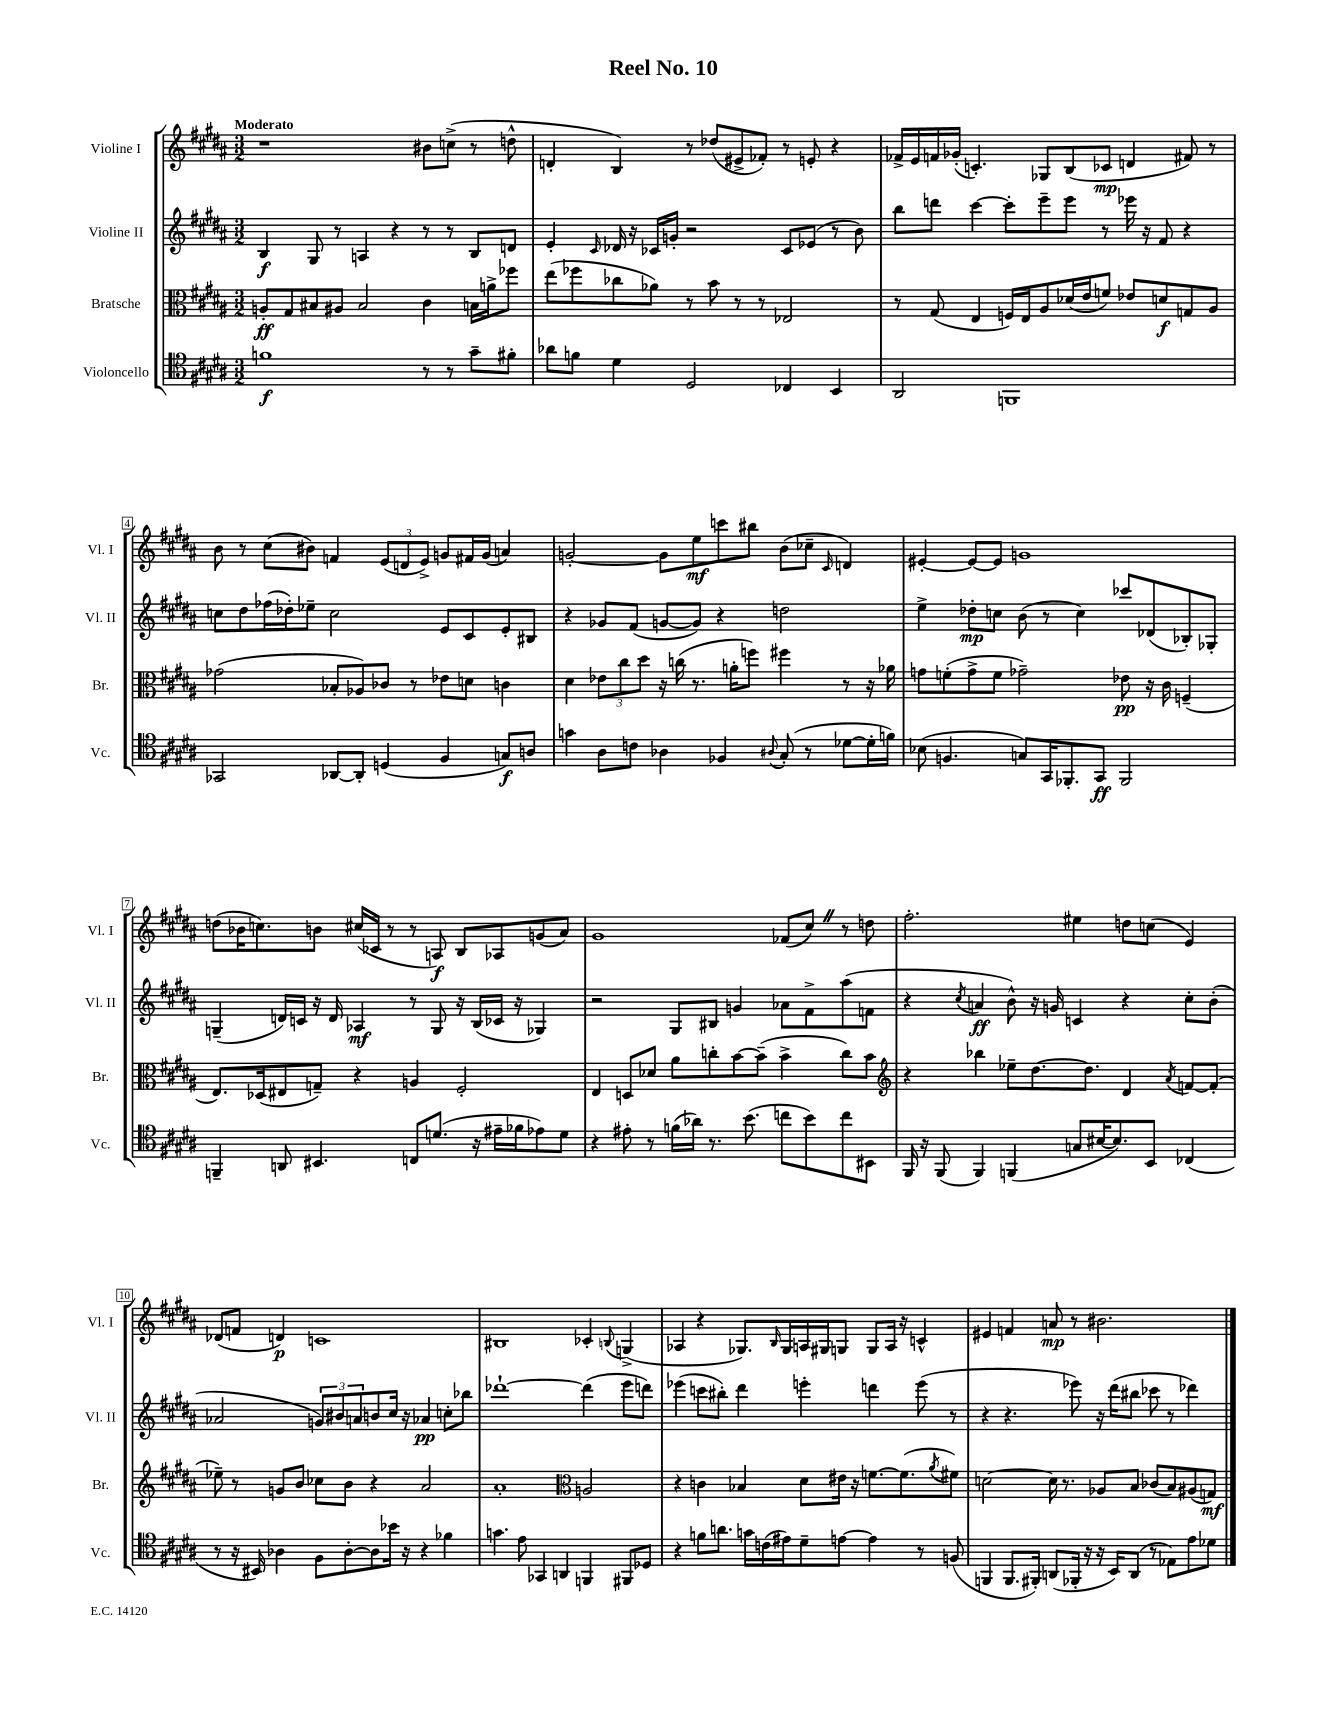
\header { title = "Reel No. 10" }
<<
\new StaffGroup <<
\new Staff = "s0" \with { instrumentName = "Violine I" shortInstrumentName = "Vl. I" } {
    \clef treble \key b \major \numericTimeSignature \time 3/2 \tempo "Moderato"
    r1 bis'8 c''8->( r8 d''8-^ |
    d'4-. b4) r8 des''8( eis'8-> fes'8-.) r8 e'8-. r4 |
    fes'16-> e'16 f'16 ges'16-.( c'4.-.) ges8 b8( ces'8\mp d'4 fis'8) r8 |
    b'8 r8 cis''8( bis'8) f'4 \tuplet 3/2 { e'8( d'8 e'8->) } g'8 fis'16 g'16( a'4) |
    g'2~-. g'8 e''8\mf c'''8 bis''8 b'8( ces''8-- \grace { cis'16 } d'4) |
    eis'4~-. eis'8~ eis'8 g'1 |
    d''8( bes'16 c''8.) b'8 cis''16( ces'16 r8 r8 a8\f) b8 aes8 g'8( ais'8) |
    gis'1 fes'8( cis''8) \once \override BreathingSign.text = \markup { \musicglyph "scripts.caesura.straight" } \breathe r8 d''8 |
    fis''2.-. eis''4 d''8 c''8( e'4) |
    des'8( f'8 d'4\p) c'1 |
    bis1 ces'4-. \appoggiatura { b8 } g4->( |
    aes4 r4 ges8.) \grace { b16 } ges16 a16 gis16 g8 g8 a16 r16 c'4-^ |
    eis'4 f'4 a'8\mp r8 bis'2. \bar "|." |
}
\new Staff = "s1" \with { instrumentName = "Violine II" shortInstrumentName = "Vl. II" } {
    \clef treble \key b \major \numericTimeSignature \time 3/2
    b4\f gis8 r8 a4 r4 r8 r8 b8 d'8 |
    e'4-. \grace { cis'16 } des'16 r16 ces'16 g'16-. r2 ces'8 ees'8( r8 b'8) |
    b''8 d'''8 cis'''4~ cis'''8-. e'''8-- e'''8 r8 ees'''16 r16 fis'8 r4 |
    c''8 dis''8 fes''16( des''16-.) ees''8-- c''2 e'8 cis'8 e'8-. bis8 |
    r4 ges'8 fis'8( g'8~ g'8) r4 d''2 |
    e''4-> des''8-.\mp c''8 b'8( r8 c''4) ces'''8 des'8( bes8-.) ges8-. |
    g4--( d'16) c'16 r16 d'16 aes4\mf r8 g8 r16 b16( ces'16 r16 ges4) |
    r2 gis8 bis8 g'4 aes'8 fis'8-> ais''8( f'8 |
    r4 \acciaccatura { cis''8 } a'4\ff b'8-^) r16 g'16 c'4 r4 cis''8-. b'8-.( |
    aes'2 \tuplet 3/2 { g'8) bis'8 a'8 } b'8 cis''16 r16 aes'4\pp c''8-. bes''8 |
    des'''1~-! des'''4( e'''8 d'''8) |
    ees'''4( c'''8 bis''8-.) dis'''4 e'''4-. d'''4 e'''8( r8 |
    r4 r4. ees'''8) r16 dis'''16( bis''8 ces'''8 r8 des'''4) \bar "|." |
}
\new Staff = "s2" \with { instrumentName = "Bratsche" shortInstrumentName = "Br." } {
    \clef alto \key b \major \numericTimeSignature \time 3/2
    a8-.\ff gis8 bis8 ais8 bis2 cis'4 b16 a'16-> fes''8 |
    e''8( fes''8 ces''8 aes'8) r8 b'8 r8 r8 ees2 |
    r8 gis8( e4 f16) e16 ais8 des'16( e'16 f'8) ees'8 d'8\f g8 ais8 |
    ges'2( bes8-. aes8) ces'8 r8 ees'8 d'8 c'4 |
    dis'4 \tuplet 3/2 { ees'8 cis''8 dis''8 } r16 c''16( r8. a'16-. f''8) fis''4 r8 r16 aes'16 |
    g'8 f'8-.( g'8-> f'8 ges'2--) ees'8\pp r16 cis'16 f4--( |
    e8.) des16( eis8 g8--) r4 a4 fis2-. |
    e4 d8 des'8 ais'8 c''8-. b'8~ b'8--( b'4-> c''8) b'8 |
    \clef treble r4 bes''4 ees''8-- dis''8.~ dis''8. dis'4 \acciaccatura { ais'8 } f'8~ f'8-.( |
    ees''8--) r8 g'8 b'8 ces''8 b'8 r4 ais'2 |
    ais'1-. \clef alto a2 |
    r4 c'4 bes4 dis'8 eis'16 r16 f'8.~ f'8.( \acciaccatura { ais'8 } fis'8) |
    d'2~ d'16 r8. aes8 b8 ces'8( b8) ais8( g8\mf) \bar "|." |
}
\new Staff = "s3" \with { instrumentName = "Violoncello" shortInstrumentName = "Vc." } {
    \clef tenor \key b \major \numericTimeSignature \time 3/2
    f'1\f r8 r8 gis'8-- fis'8-. |
    aes'8 f'8 dis'4 dis2 ces4 b,4 |
    ais,2 f,1 |
    ges,2 aes,8~ aes,8-. d4( fis4 g8\f) a8 |
    g'4 ais8 c'8 aes4 fes4 \appoggiatura { ais8 } gis8-.( r8 des'8~ des'16-. f'16) |
    bes8( f4. g8) gis,16 fes,8.-. gis,8\ff fes,2 |
    f,4-- a,8 bis,4. c8 d'8.( r16 eis'16-- fes'16 ees'8) d'8 |
    r4 eis'8-. r8 f'16( aes'16) r8. b'8.( c''8 b'8) c''8 bis,8 |
    fis,16 r16 fis,8( fis,4) f,4( g8 bis16~ bis8.) b,8 ces4( |
    r8 r16 bis,16) aes4 fis8 aes8~-. aes8 bes'16 r16 r4 fes'4 |
    g'4. e'8 ges,4 a,4 f,4 fis,8 des8 |
    r4 f'8 a'8. g'16 c'16( eis'16) dis'8-- e'8~ e'4 r8 f8( |
    f,4 f,8. fis,16-.) a,8( fes,16-. r16 r16 b,16) a,8( r8 ees8) e'8 des'8 \bar "|." |
}
>>
>>
\layout { \context { \Score \override BarNumber.stencil = #(make-stencil-boxer 0.1 0.3 ly:text-interface::print) } }
